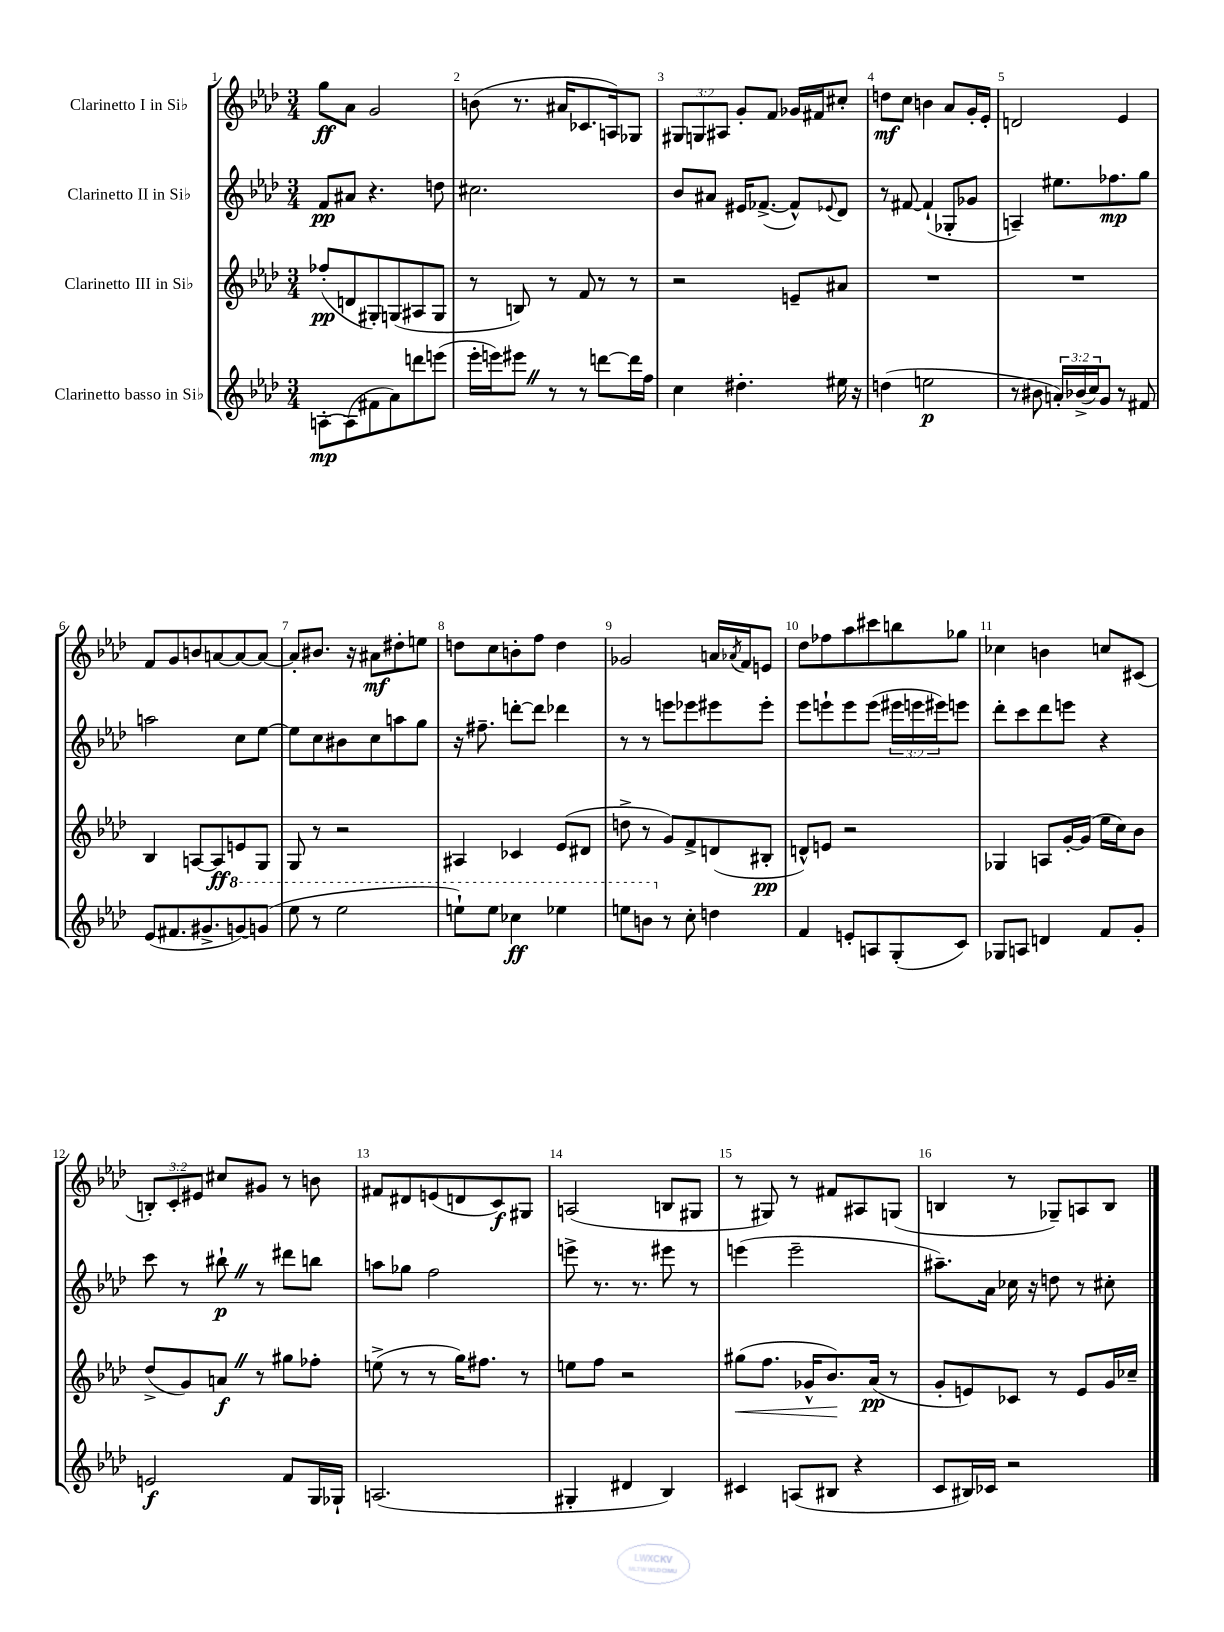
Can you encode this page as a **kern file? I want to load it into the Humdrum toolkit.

**kern	**kern	**kern	**kern
*staff4	*staff3	*staff2	*staff1
*clefG2	*clefG2	*clefG2	*clefG2
*k[b-e-a-d-]	*k[b-e-a-d-]	*k[b-e-a-d-]	*k[b-e-a-d-]
*M3/4	*M3/4	*M3/4	*M3/4
[8A'	(8ff-'	8f	8gg
(8A]	8d	8a#	8a-
8f#	8G#')	4.r	2g
8a-)	(8G	.	.
8ddd	8A#	.	.
(8eee	8G	8dd	.
=	=	=	=
16eee-'	8r	2.cc#	(8b
16eee)	.	.	.
8eee#	8B)	.	8.r
8r	8r	.	.
.	.	.	16a#
8r	8f	.	8.c-
[8ddd	8r	.	.
.	.	.	16A)
16ddd]	8r	.	8G-
16ff	.	.	.
=	=	=	=
4cc	2r	8b-	12G#
.	.	.	12G
.	.	8a#	.
.	.	.	12A#
4.dd#'	.	16e#	8g'
.	.	([8.f-^	.
.	.	.	8f
.	8e~	8f-^^])	16g-
.	.	.	16f#
.	.	8qqe-	.
16ee#	8a#	8d-	8cc#'
16r	.	.	.
=	=	=	=
(4dd	2.r	8r	8dd
.	.	[8f#	8cc
2ee	.	(4f#`]	4b
.	.	8G-'	8a-
.	.	8g-	16g'
.	.	.	16e-'
=	=	=	=
8r	2.r	4A~)	2d
8b#	.	.	.
24a')	.	8.ee#	.
(24b-^	.	.	.
24cc)	.	.	.
8g	.	.	.
.	.	8.ff-	.
8r	.	.	4e-
8f#	.	8gg	.
=	=	=	=
(8e-	4B-	2aa	8f
8.f#	.	.	8g
.	[8A	.	8b
8.g#^	.	.	.
.	8A]	.	[8a
[8gg)	8e	8cc	8a_
(8gg]	8G	[8ee-	8a_
=	=	=	=
8eee-	8G	8ee-]	8a']
8r	8r	8cc	8.b#
2eee-	2r	8b#	.
.	.	.	16r
.	.	8cc	8a#
.	.	8aa	8dd#'
.	.	8gg	8ee
=	=	=	=
8eee`)	4A#	16r	8dd
.	.	8.ff#~	.
8eee	.	.	8cc
4ccc-	4c-	[8ddd'	8b'
.	.	8ddd]	8ff
4eee-	(8e-	4ddd-	4dd
.	8d#	.	.
=	=	=	=
8eee	8dd^	8r	2g-
8bb	8r	8r	.
8r	8g)	8eee	.
8cc'	8f^	8eee-	.
4dd	(8d	8eee#	16a
.	.	.	8qa-
.	.	.	16f
.	8B#'	8eee#'	8e
=	=	=	=
4f	8d^^)	8eee-	8dd-
.	8e	8eee`	8ff-
8e'	2r	8eee	8aa-
8A	.	(8eee	8ccc#
(8G'	.	24eee#	8bb
.	.	24eee	.
.	.	24eee#)	.
8c)	.	8eee	8gg-
=	=	=	=
8G-	4G-	8ddd-'	4cc-
8A	.	8ccc	.
4d	8A	8ddd-	4b
.	[16g'	8eee	.
.	(16g]	.	.
8f	16ee-	4r	8cc
.	16cc)	.	.
8g'	8b-	.	(8c#
=	=	=	=
2e	(8dd-^	8ccc	12B')
.	.	.	12c'
.	8g)	8r	.
.	.	.	12e#
.	8a	8bb#`	8cc#
.	8r	8r	8g#
8f	8gg#	8ddd#	8r
16G	8ff-'	8bb	8b
16G-`	.	.	.
=	=	=	=
(2.A	(8ee^	8aa	8f#
.	8r	8gg-	8d#
.	8r	2ff	(8e
.	16gg)	.	8d
.	8.ff#	.	.
.	.	.	8c)
.	8r	.	8G#
=	=	=	=
4G#'	8ee	8eee^	(2A
.	8ff	8.r	.
4d#	2r	.	.
.	.	8.r	.
4B-)	.	8eee#	8B
.	.	8r	8G#
=	=	=	=
4c#	(8gg#	(4eee	8r
.	8.ff	.	8G#)
(8A	.	2eee~	8r
.	16g-^^	.	.
8B#	8.b-)	.	8f#
4r	.	.	8A#
.	(16a-	.	.
.	8r	.	(8G
=	=	=	=
8c	8g'	8.aa#~)	4B
16B#)	8e)	.	.
16c-	.	16a-	.
2r	8c-	16cc-	8r
.	.	16r	.
.	8r	8dd	8G-~)
.	8e	8r	8A
.	16g	8cc#'	8B
.	16cc-~	.	.
==	==	==	==
*-	*-	*-	*-
